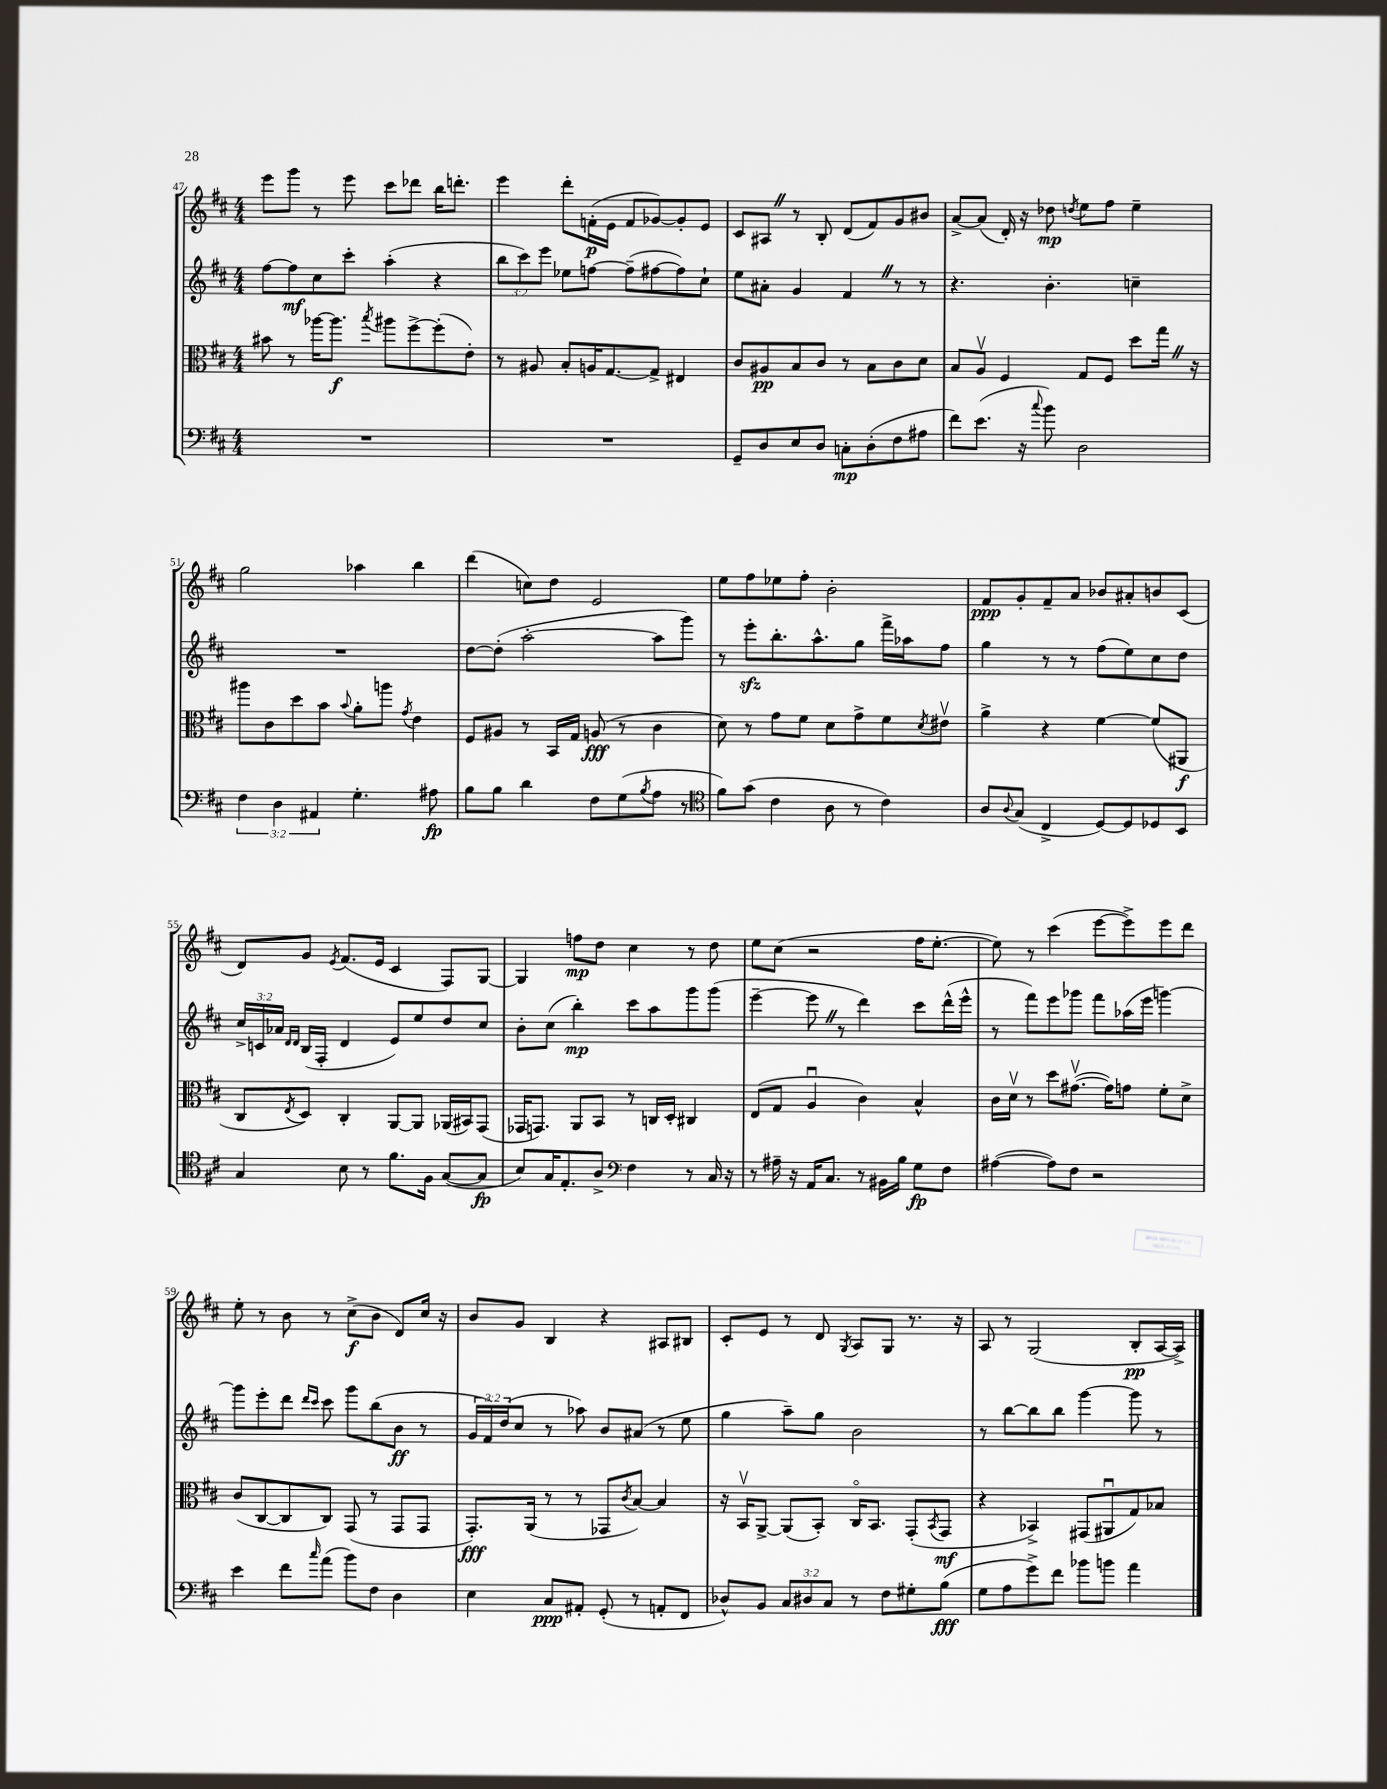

**kern	**kern	**kern	**kern
*staff4	*staff3	*staff2	*staff1
*clefF4	*clefC3	*clefG2	*clefG2
*k[f#c#]	*k[f#c#]	*k[f#c#]	*k[f#c#]
*M4/4	*M4/4	*M4/4	*M4/4
1r	8b#	[8ff#	8eee
.	8r	8ff#]	8ggg
.	[16aa-	8cc#	8r
.	8.aa-]	.	.
.	.	8ccc#'	8eee
.	8qbb	.	.
.	8aa#	(4aa'	8ccc#
.	[8ff#^	.	8ddd-
.	(8ff#']	4r	16bb
.	.	.	8.ddd'
.	8e')	.	.
=	=	=	=
1r	8r	12bb	4eee
.	.	12ccc#)	.
.	8A#	.	.
.	.	12eee	.
.	8B'	8ee-	8ddd'
.	16A	[8ff	(16f'
.	[8.G	.	16e
.	.	(8ff~]	8f
.	8G^]	[8ff#	[8g-)
.	4E#	8ff#])	8g-']
.	.	8cc#`	8e
=	=	=	=
8GG~	8c#	8ee	8c#
8D	8A#	8a#'	8A#
8E	8B	4g	8r
8D	8c#	.	8B'
8C'	8r	4f#	(8d
(8D'	8B	.	8f#)
8F#	8c#	8r	8g
8A#	8d	8r	8b#
=	=	=	=
8f#)	8B	4.r	[8a^
(8.e	8Av	.	(8a]
.	4F#	.	16d')
16r	.	.	16r
8qqcc#	.	.	.
8b)	.	4.b'	8dd-
.	.	.	8qdd
2D	8G	.	8ee
.	8F#	.	8ff#
.	8dd	4cc~	4ee~
.	16gg	.	.
.	16r	.	.
=	=	=	=
6F#	8aa#	1r	2gg
.	8c#	.	.
6D	.	.	.
.	8dd	.	.
6AA#	.	.	.
.	8b	.	.
.	8qqb	.	.
4.G'	8a'	.	4aa-
.	8aa	.	.
.	8qg	.	.
.	4e	.	4bb
8A#	.	.	.
=	=	=	=
8B	8F#	[8dd	(4ddd
8B	8A#	(8dd']	.
4d	8r	[2aa'	8cc)
.	16BB	.	8dd
.	16G	.	.
8F#	(8A	.	2e
(8G	8r	.	.
8qB	.	.	.
8A	4c#	8aa]	.
8r	.	8ggg)	.
=	=	=	=
*clefC4	*	*	*
8f#)	8d)	8r	8ee
(8g	8r	8eee'	8ff#
4c#	8g	8.bb'	8ee-
.	8f#	.	8ff#'
.	.	8.aa^^	.
8A	8d	.	2b'
8r	8g^	8gg	.
4c#)	8f#	16fff#^	.
.	.	16aa-	.
.	8qd	.	.
.	8e#v	8ff#	.
=	=	=	=
8A	4a^	4gg	8f#
8qqA	.	.	.
(8G	.	.	8g'
4C#^	4r	8r	8f#~
.	.	8r	8a
[8D)	[4f#	(8ff#	8b-
8D]	.	8ee)	8a#'
8D-	(8f#]	8cc#	8b
8BB	8AA#	8dd	(8c#
=	=	=	=
4G	8C#	24cc#^	8d)
.	.	24c	.
.	.	24a-	.
.	.	16qqd	.
.	8qE	16qqd	.
.	8D)	(16B	8g
.	.	16F#'	.
.	.	.	8qe
8B	4C#'	4d	(8.f#
8r	.	.	.
.	.	.	16e
8.f#	[8AA	8e)	4c#
.	8AA]	8ee	.
16F#	.	.	.
([8G	(16AA-	8dd	8F#)
.	16BB#)	.	.
8G]	(8GG	8cc#	[8G
=	=	=	=
8B)	16GG-	8b'	4G]
.	8.GG)	.	.
16G	.	(8cc#	.
8.E'	.	.	.
.	8AA	4bb')	8ff
8A^	8BB	.	8dd
*clefF4	*	*	*
4F#	8r	8ccc#	4cc#
.	16C	8aa	.
.	16D'	.	.
8r	4C#	8ggg	8r
16C#	.	(8ggg	8dd
16r	.	.	.
=	=	=	=
8r	(8E	[4eee~	8ee
16A#~	8G	.	(8cc#
16r	.	.	.
16AA	4Au	8eee]	2r
8.C#	.	.	.
.	.	8r	.
8r	4c#)	4ddd)	.
16BB#	.	.	.
16B	.	.	.
8G	4B^^	8ccc#	16ff#
.	.	.	[8.ee'
8F#	.	(16ddd^^	.
.	.	16eee^^	.
=	=	=	=
([4A#	16c#	8r	8ee])
.	16dv	.	.
.	8r	8fff#)	8r
8A#])	8dd	8eee	(4ccc#
8F#	([8.g#v	8ggg-	.
2r	.	8fff#	[8eee
.	16g#])	.	.
.	8g	(16aa-	8eee^])
.	.	16eee	.
.	8f#'	[4ggg)	8eee
.	8d^	.	8ddd
=	=	=	=
4e	(8c#	8ggg]	8ee'
.	[8C#	8eee'	8r
8f#	8C#]	8ddd	8b
.	.	16qqddd	.
16qqcc#	.	16qqccc#	.
(8a	8C#)	8ccc#	8r
8b)	(8GG	8ggg	(8cc#^
8F#	8r	(8bb	8b
4D	8GG	8b	8d)
.	8GG	8r	16cc#
.	.	.	16r
=	=	=	=
4E	8.GG')	24g	8b
.	.	24f#)	.
.	.	(24dd	.
.	.	8cc#	8g
.	(16AA	.	.
8C#	8r	8r	4B
8AA#'	8r	8aa-)	.
(8GG'	8GG-	8b	4r
.	8qc#	.	.
8r	[8B)	(8a#	.
8AA'	4B]	8r	8A#
8FF#	.	8ee	8B#
=	=	=	=
8D-^^)	16r	4gg	8c#'
.	16BBv	.	.
8BB	[8AA^	.	8e
12C#	(8AA]	8aa~)	8r
12D#	.	.	.
.	8BB')	8gg	8d
12C#	.	.	.
.	.	.	8qG
8r	16C#o	2b	8A
.	8.BB	.	.
8F#	.	.	8G
8G#'	(8GG'	.	8.r
.	8qBB	.	.
(8B	8GG	.	.
.	.	.	16r
=	=	=	=
8G	4r	8r	8A
8A	.	[8bb	8r
8g^)	4BB-^)	8bb]	(2G
8f#	.	8bb	.
8b-	(8GG#	[4ggg	.
8b	8AA#u	.	.
4a	8G)	8ggg]	8B'
.	8B-	8r	[16A
.	.	.	16A^])
==	==	==	==
*-	*-	*-	*-
